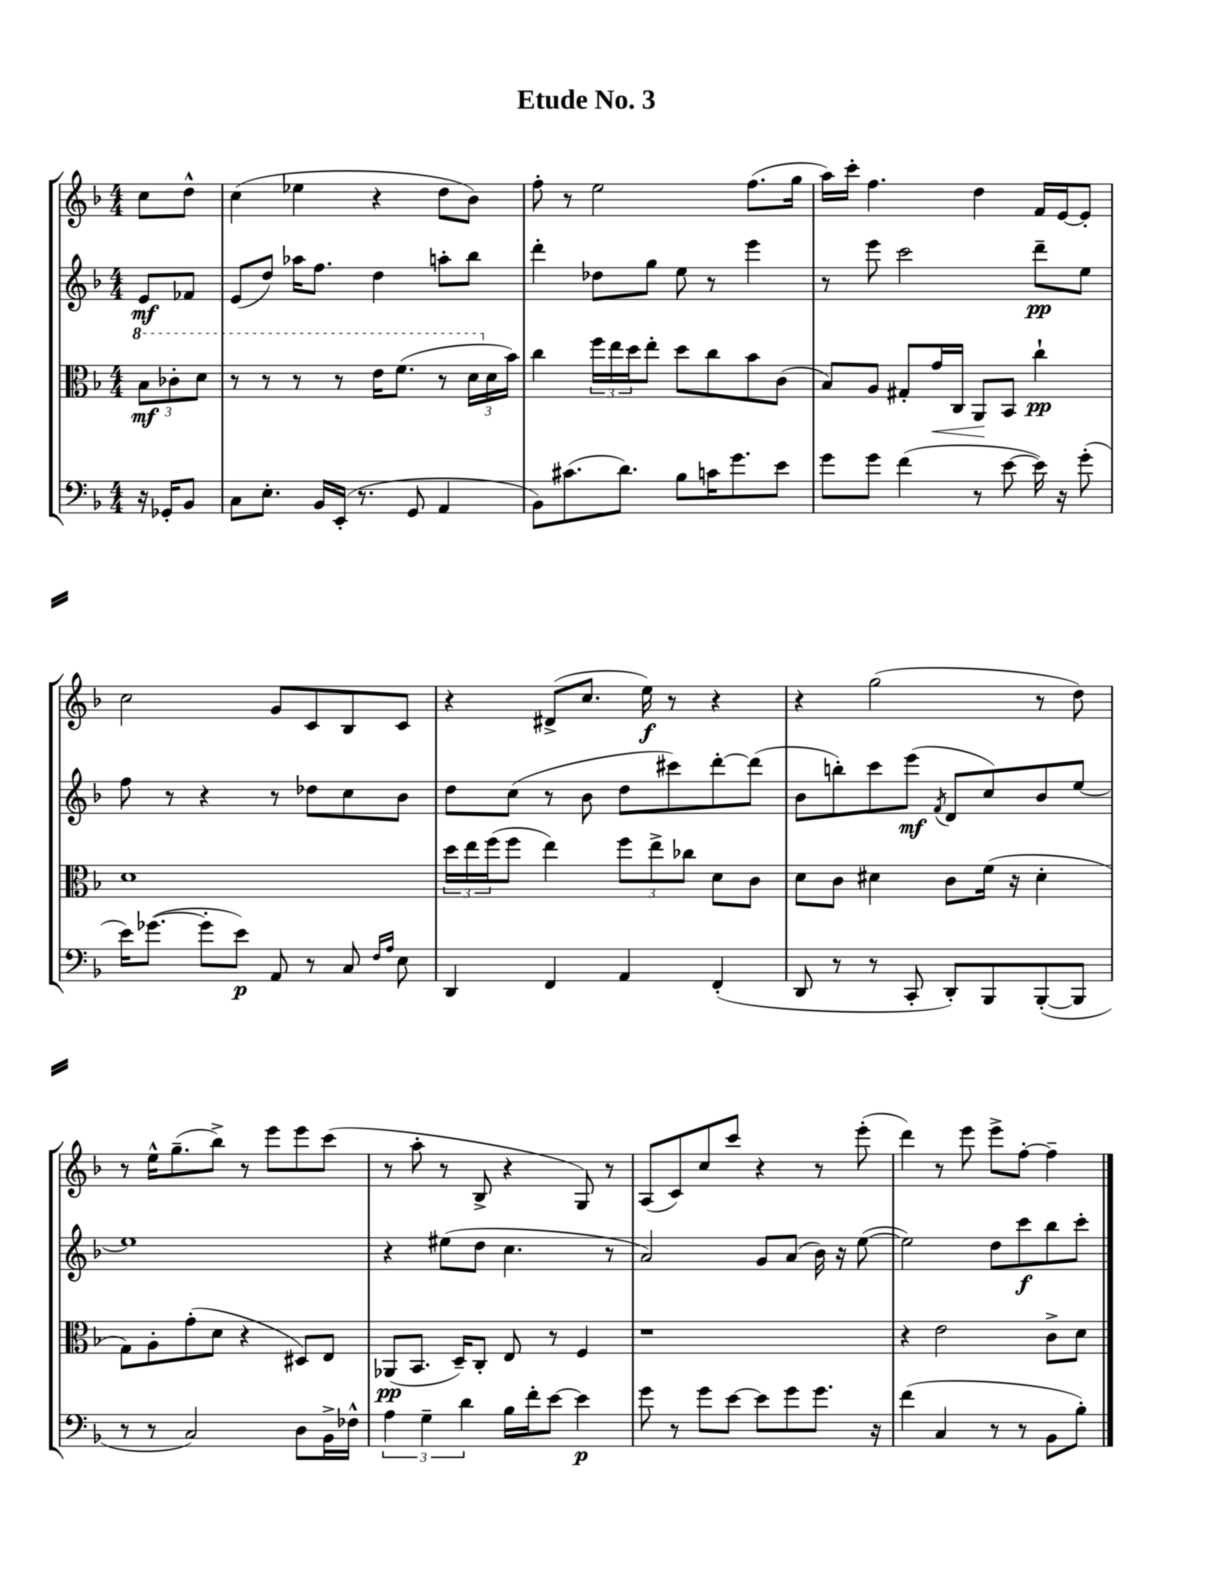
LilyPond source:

\header { title = "Etude No. 3" }
<<
\new StaffGroup <<
\new Staff = "s0" {
    \clef treble \key f \major \numericTimeSignature \time 4/4 \partial 4
    c''8 d''8-^ |
    c''4( ees''4 r4 d''8 bes'8) |
    f''8-. r8 e''2 f''8.( g''16 |
    a''16) c'''16-. f''4. d''4 f'16 e'16~ e'8-. |
    c''2 g'8 c'8 bes8 c'8 |
    r4 dis'8->( c''8. e''16\f) r8 r4 |
    r4 g''2( r8 d''8) |
    r8 e''16-^ g''8.--( bes''8->) r8 e'''8 e'''8 c'''8( |
    r8 a''8-. r8 bes8-> r4 g8) r8 |
    a8( c'8) c''8 c'''8 r4 r8 e'''8-.( |
    d'''4) r8 e'''8 e'''8-> f''8~-. f''4-- \bar "|." |
}
\new Staff = "s1" {
    \clef treble \key f \major \numericTimeSignature \time 4/4 \partial 4
    e'8\mf fes'8 |
    e'8( d''8) aes''16 f''8. d''4 a''8-. bes''8 |
    d'''4-. des''8 g''8 e''8 r8 e'''4 |
    r8 e'''8 c'''2 d'''8--\pp e''8 |
    f''8 r8 r4 r8 des''8 c''8 bes'8 |
    d''8 c''8( r8 bes'8 d''8 cis'''8) d'''8~-. d'''8( |
    bes'8 b''8-.) c'''8 e'''8\mf( \acciaccatura { f'8 } d'8 c''8) bes'8 e''8~ |
    e''1 |
    r4 eis''8( d''8 c''4. r8 |
    a'2) g'8 a'8( bes'16) r16 e''8~( |
    e''2) d''8 c'''8\f bes''8 c'''8-. \bar "|." |
}
\new Staff = "s2" {
    \clef alto \key f \major \numericTimeSignature \time 4/4 \partial 4
    \tuplet 3/2 { \ottava #1 bes'8\mf ces''8-. d''8 } |
    r8 r8 r8 r8 e''16 f''8.( r8 \tuplet 3/2 { d''16 \ottava #0 d'16 bes'16) } |
    c''4 \tuplet 3/2 { f''16 e''16 d''16 } e''8-. d''8 c''8 bes'8 c'8( |
    bes8) a8 gis8-. g'16\< c16 a,8\! bes,8 c''4-!\pp |
    d'1 |
    \tuplet 3/2 { d''16 e''16 f''16( } f''8 e''4) \tuplet 3/2 { f''8 e''8-> ces''8 } d'8 c'8 |
    d'8 c'8 dis'4 c'8 f'16( r16 dis'4-. |
    g8) a8-. g'8-.( d'8 r4 dis8) e8 |
    aes,8\pp( bes,8. d16--) c8-. e8 r8 f4 |
    r1 |
    r4 e'2 c'8-> d'8 \bar "|." |
}
\new Staff = "s3" {
    \clef bass \key f \major \numericTimeSignature \time 4/4 \partial 4
    r16 ges,16-. bes,8 |
    c8 e8.-. bes,16 e,16-.( r8. g,8 a,4 |
    bes,8) cis'8.( d'8.) bes8 c'16 g'8. e'8 |
    g'8 g'8 f'4( r8 e'8~ e'16) r16 g'8-.( |
    e'16) ges'8.~( ges'8-. e'8\p) a,8 r8 c8 \grace { f16 a16 } e8 |
    d,4 f,4 a,4 f,4-.( |
    d,8 r8 r8 c,8-. d,8-.) bes,,8 bes,,8~-.( bes,,8 |
    r8 r8 c2) d8 bes,16-> fes16-^ |
    \tuplet 3/2 { a4 g4-- d'4 } bes16 f'16-. e'8~ e'4\p |
    g'8 r8 g'8 e'8~ e'8 g'8 g'8. r16 |
    f'4( c4 r8 r8 bes,8 bes8-.) \bar "|." |
}
>>
>>
\layout { \context { \Score \remove "Bar_number_engraver" } }
